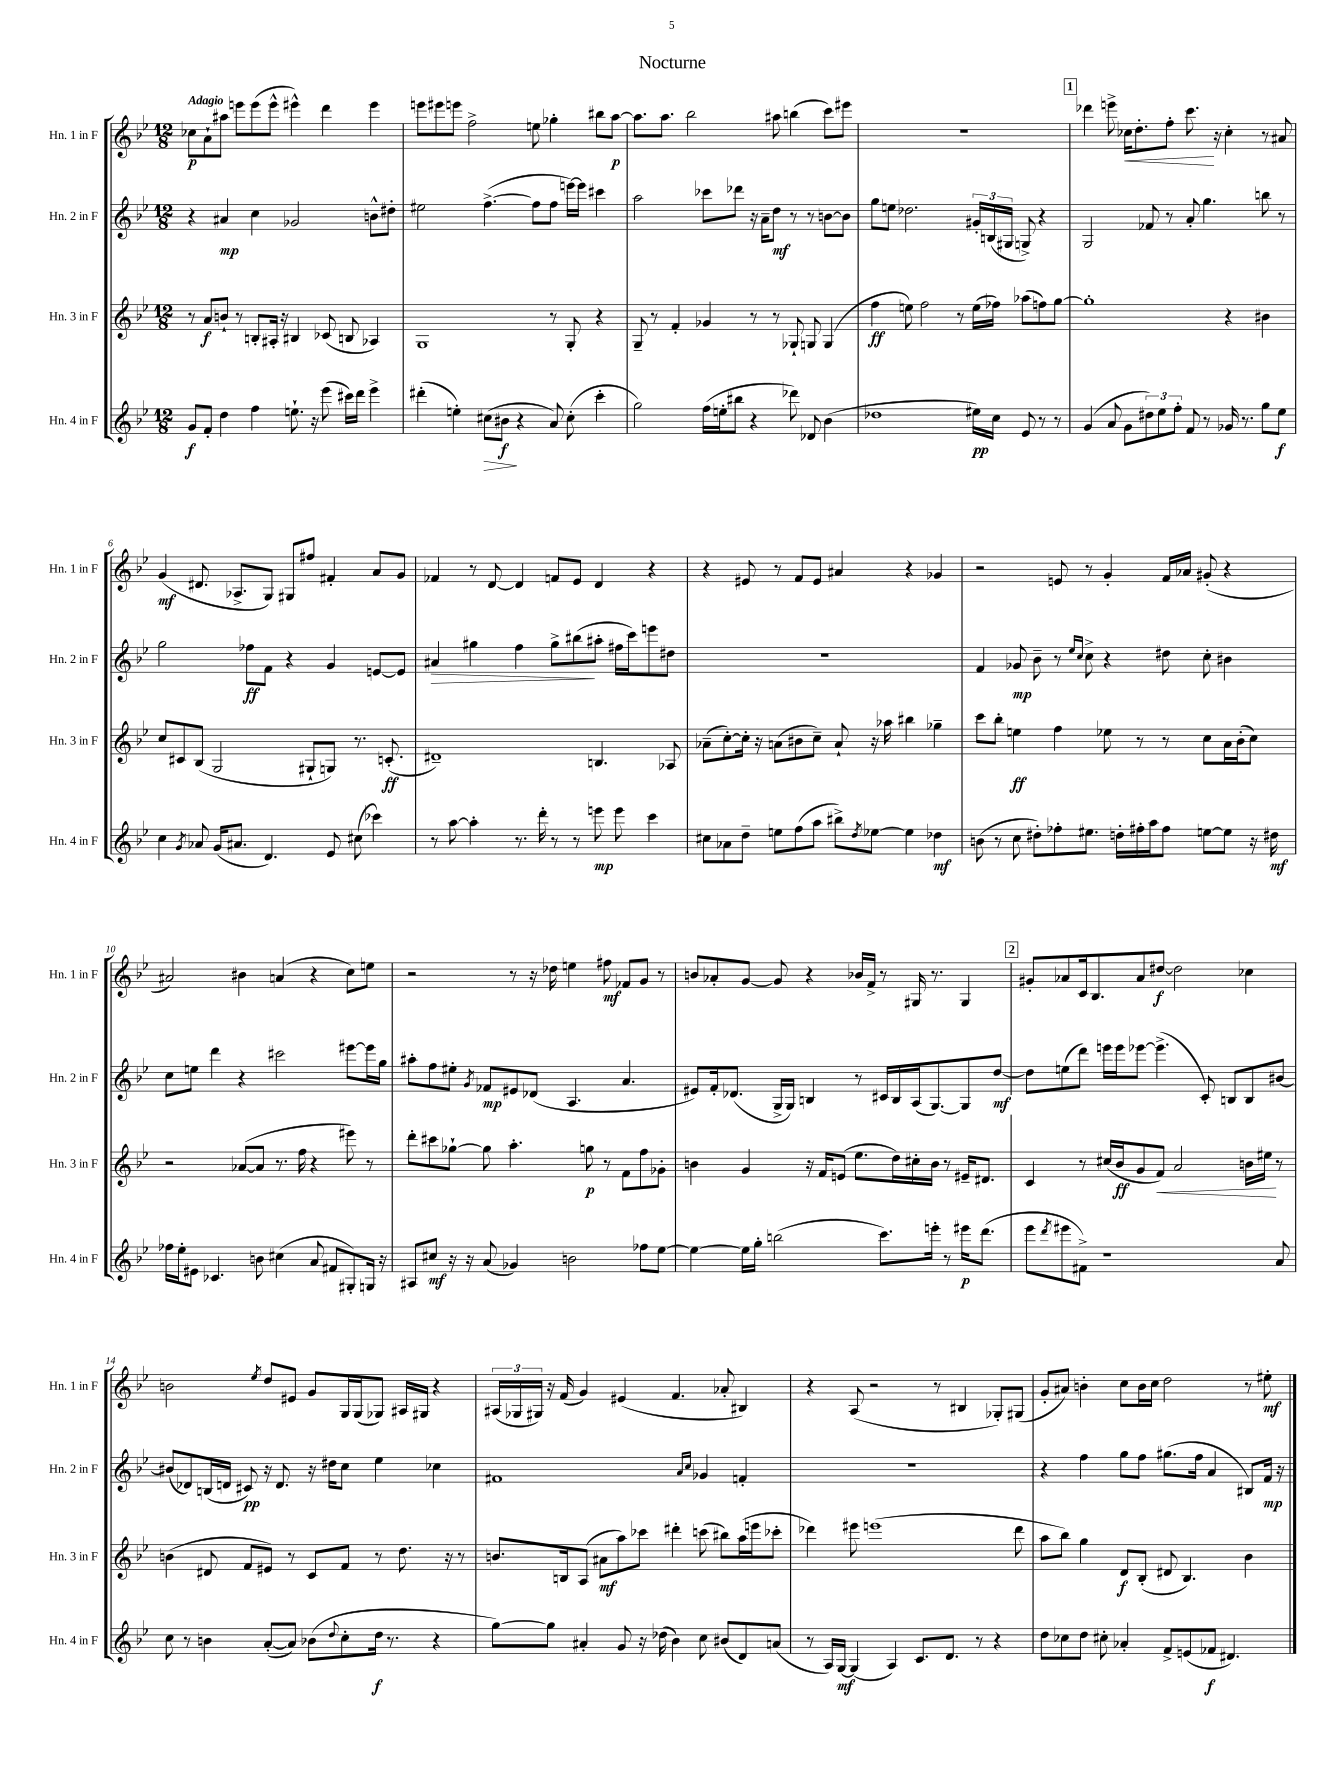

**kern	**dynam	**kern	**dynam	**kern	**dynam	**kern	**dynam
*part4	*part4	*part3	*part3	*part2	*part2	*part1	*part1
*staff4	*staff4	*staff3	*staff3	*staff2	*staff2	*staff1	*staff1
*I"Hn. 4 in F	*	*I"Hn. 3 in F	*	*I"Hn. 2 in F	*	*I"Hn. 1 in F	*
*I'Hn. 4 in F	*	*I'Hn. 3 in F	*	*I'Hn. 2 in F	*	*I'Hn. 1 in F	*
*clefG2	*	*clefG2	*	*clefG2	*	*clefG2	*
*k[b-e-]	*	*k[b-e-]	*	*k[b-e-]	*	*k[b-e-]	*
*M12/8	*	*M12/8	*	*M12/8	*	*M12/8	*
=1	=1	=1	=1	=1	=1	=1	=1
!	!	!	!	!	!	!LO:TX:a:B:t=Adagio	!
8g/L	f	8r	.	4r	.	8cc-X\L	p
8f'/J	.	8a/L	f	.	.	8a`\	.
4dd\	.	8bn`/J	.	4a#X/	mp	8aa#X\J	.
.	.	8r	.	.	.	8eeen\L	.
4ff\	.	8Bn'/L	.	4cc\	.	(8eee\	.
.	.	16A#X'/Jk	.	.	.	8eee^^\J	.
.	.	16r	.	.	.	.	.
8.een`\	.	4B#X/	.	2g-X/	.	4eee#X^^\)	.
16r	.	.	.	.	.	.	.
(8eee-\	.	(8c-X/	.	.	.	4ddd\	.
16ccc#X\LL)	.	8Bn/	.	.	.	.	.
16ddd\JJ	.	.	.	.	.	.	.
4eee-^\	.	4A-X/)	.	8bn^^\L	.	4eee#\	.
.	.	.	.	8dd#X'\J	.	.	.
=2	=2	=2	=2	=2	=2	=2	=2
(4ddd#X'\	.	1G	.	2ee#X\	.	8eeen\L	.
.	.	.	.	.	.	8eee#X\	.
4een'\)	.	.	.	.	.	8eeen\J	.
.	.	.	.	.	.	2ff^\	.
!	!LO:HP:b	!	!	!	!	!	!
(8cc#X\L	>	.	.	([4.ff^\	.	.	.
8b#X\J	f	.	.	.	.	.	.
4r	]	.	.	.	.	.	.
.	.	.	.	8ff\L]	.	8een\	.
8a/)	.	8r	.	8ff\J	.	4gg-X'\	.
(8cc#'\	.	8G'/	.	[16eeen\LL)	.	.	.
.	.	.	.	16eee\JJ]	.	.	.
4ccc'\	.	4r	.	4ccc#X\	.	8bb#X\L	.
.	.	.	.	.	.	[8aa\J	p
=3	=3	=3	=3	=3	=3	=3	=3
2gg\)	.	8G~/	.	2aa\	.	8.aa\L]	.
.	.	8r	.	.	.	.	.
.	.	.	.	.	.	8.aa\J	.
.	.	4f'/	.	.	.	.	.
.	.	.	.	.	.	2bb-\	.
(16ff\LL	.	4g-X/	.	8ccc-X\L	.	.	.
16een'\J	.	.	.	.	.	.	.
8bb#X\J	.	.	.	8ddd-X\J	.	.	.
4r	.	8r	.	16r	.	.	.
.	.	.	.	16a~\KL	.	.	.
.	.	8r	.	8dd\J	mf	8aa#X\	.
8ddd-X\)	.	8G-X`/	.	8r	.	(4bbn\	.
8d-X/	.	8Gn/	.	8r	.	.	.
(4b-\	.	(4G/	.	[8bn\L	.	8ccc\L)	.
.	.	.	.	8b\J]	.	8eee#X\J	.
=4	=4	=4	=4	=4	=4	=4	=4
1dd-X	.	4ff\	ff	8gg\L	.	1.r	.
.	.	.	.	8een\J	.	.	.
.	.	8een\)	.	2.dd-X\	.	.	.
.	.	2ff\	.	.	.	.	.
.	.	8r	.	.	.	.	.
16ee#X\LL)	pp	(16ee\LL	.	24g#X'/LL	.	.	.
.	.	.	.	(24Bn/	.	.	.
16cc\JJ	.	16ff-X\JJ)	.	.	.	.	.
.	.	.	.	24G#X/JJ	.	.	.
8e-/	.	(8aa-X\L	.	8Gn^/)	.	.	.
8r	.	8ffn\)	.	4r	.	.	.
8r	.	[8gg\J	.	.	.	.	.
!!LO:REH:place=s1:t=1
=5	=5	=5	=5	=5	=5	=5	=5
(4g/	.	1gg']	.	2G/	.	4ddd-X\	.
8a/	.	.	.	.	.	8eeen^\	.
!	!	!	!	!	!	!	!LO:HP:b
8g\L	.	.	.	.	.	16cc-X\KL	<
.	.	.	.	.	.	8.dd'\	.
12dd#X\)	.	.	.	8f-X/	.	.	.
12ee-\	.	.	.	.	.	.	.
.	.	.	.	8r	.	8ff'\J	.
12ff'\J	.	.	.	.	.	.	.
8f/	.	.	.	8a'/	.	8.ccc\	.
8r	.	.	.	4.gg\	.	.	.
.	.	.	.	.	.	16r	[
16g-X/	.	4r	.	.	.	4cc-'\	.
8.r	.	.	.	.	.	.	.
8gg\L	.	4b#X\	.	8bbn\	.	8r	.
8ee-\J	f	.	.	8r	.	8a#X/	.
!!LO:LB:g=z
=6	=6	=6	=6	=6	=6	=6	=6
4cc\	.	8cc/L	.	2gg\	.	(4g/	mf
.	.	8c#X/	.	.	.	.	.
8qg/	.	.	.	.	.	.	.
8a-X/	.	(8B-/J	.	.	.	8.d#X/	.
(16g/KL	.	2G/	.	.	.	.	.
8.a#X/J	.	.	.	.	.	8.A-X^/L	.
.	.	.	.	8ff-X\L	ff	.	.
4.d/)	.	.	.	8f\J	.	8G/J)	.
.	.	.	.	4r	.	8G#X/L	.
.	.	8G#X`/L	.	.	.	8ff#X/J	.
8e-/	.	8Gn/J)	.	4g/	.	4f#X'/	.
(8cc#X\	.	8.r	.	.	.	.	.
4ccc-X\)	.	.	.	[8en/L	.	8a/L	.
.	.	(8.cn'/	ff	.	.	.	.
.	.	.	.	8e/J]	.	8g/J	.
=7	=7	=7	=7	=7	=7	=7	=7
!	!	!	!	!	!LO:HP:b	!	!
8r	.	1d#X~)	.	4a#X/	>	4f-X/	.
[8aa\	.	.	.	.	.	.	.
4aa'\]	.	.	.	4gg#X\	.	8r	.
.	.	.	.	.	.	[8d/	.
8.r	.	.	.	4ff\	.	4d/]	.
16ddd'\	.	.	.	.	.	.	.
8r	.	.	.	8gg#^\L	.	8fn/L	.
8r	.	.	.	(8bb#X\	.	8e-/J	.
8eeen\	mp	4.Bn/	.	8aa#X'\J	]	4d/	.
8eee\	.	.	.	16ff#X\LL	.	.	.
.	.	.	.	16ccc\J)	.	.	.
4ccc\	.	.	.	8eeen\	.	4r	.
.	.	8A-X/	.	8dd#X\J	.	.	.
=8	=8	=8	=8	=8	=8	=8	=8
8cc#X\L	.	(8a-X~\L	.	1.r	.	4r	.
8a-X\	.	[8cc'\)	.	.	.	.	.
8dd~\J	.	16cc'\Jk]	.	.	.	8e#X/	.
.	.	16r	.	.	.	.	.
8een\L	.	(8an\L	.	.	.	8r	.
(8ff\	.	8b#X\	.	.	.	8f/L	.
8aa\J	.	8cc~\J)	.	.	.	8e#/J	.
8bb#X^\L)	.	8a`/	.	.	.	4a#X/	.
8qdd/	.	.	.	.	.	.	.
[8ee-X\J	.	16r	.	.	.	.	.
.	.	16aa-X\	.	.	.	.	.
4ee-\]	.	4bb#X\	.	.	.	4r	.
4dd-X\	mf	4gg-X~\	.	.	.	4g-X/	.
=9	=9	=9	=9	=9	=9	=9	=9
(8bn\	.	8ccc\L	.	4f/	.	2r	.
8r	.	8bb-'\J	.	.	.	.	.
8cc\	.	4een\	ff	8g-X/	mp	.	.
8dd#X'\L)	.	.	.	8b-~\	.	.	.
8ff-X'\	.	4ff\	.	8r	.	8en/	.
.	.	.	.	16qqee-/LL	.	.	.
.	.	.	.	16qqcc/JJ	.	.	.
8.ee#X\J	.	.	.	8cc^\	.	8r	.
.	.	8ee-X\	.	4r	.	4g'/	.
16ddn'\LL	.	.	.	.	.	.	.
16ff#X'\	.	8r	.	.	.	.	.
16aa\J	.	.	.	.	.	.	.
8ff#\J	.	8r	.	8dd#X\	.	16f/LL	.
.	.	.	.	.	.	16a-X/JJ	.
[8een\L	.	8cc\L	.	8cc'\	.	(8g#X'/	.
8ee\J]	.	16a\L	.	4b#X\	.	4r	.
.	.	(16b-'\J	.	.	.	.	.
16r	.	8cc\J)	.	.	.	.	.
16dd#X\	mf	.	.	.	.	.	.
!!LO:LB:g=z
=10	=10	=10	=10	=10	=10	=10	=10
16ff-X\LL	.	2r	.	8cc\L	.	2a#X/)	.
16ee-'\J	.	.	.	.	.	.	.
8e#X\J	.	.	.	8een\J	.	.	.
4.c-X/	.	.	.	4ddd\	.	.	.
.	.	([8a-X/L	.	4r	.	4b#X\	.
8bn\	.	8a-/J]	.	.	.	.	.
(4cc#X\	.	8.r	.	2ccc#X\	.	(4an/	.
.	.	16ff\	.	.	.	.	.
8a/	.	4r	.	.	.	4r	.
8f#X/L	.	.	.	.	.	.	.
8G#X'/)	.	8eee#X\)	.	[8eee#X\L	.	8cc\L)	.
16Gn/Jk	.	8r	.	16eee#\L]	.	8een\J	.
16r	.	.	.	16gg\JJ	.	.	.
=11	=11	=11	=11	=11	=11	=11	=11
8A#X/L	.	8ddd'\L	.	8aa#X'\L	.	2r	.
8cc#X/J	mf	8ccc#X\	.	8ff\	.	.	.
16r	.	[8gg-X`\J	.	8ee#X'\J	.	.	.
16r	.	.	.	.	.	.	.
.	.	.	.	8qg/	.	.	.
(8a/	.	8gg-\]	.	8f-X/L	mp	.	.
4g-X/)	.	4.aa'\	.	8e#X/	.	8r	.
.	.	.	.	(8d-X/J	.	16r	.
.	.	.	.	.	.	16dd-X\	.
2bn\	.	.	.	4.A/	.	4een\	.
.	.	8ggn\	p	.	.	.	.
.	.	8r	.	.	.	8ff#X\	mf
.	.	8f\L	.	4.a/	.	8f-X/L	.
8ff-X\L	.	8ff\	.	.	.	8g/J	.
[8ee-\J	.	8g-X'\J	.	.	.	8r	.
=12	=12	=12	=12	=12	=12	=12	=12
4ee-\_	.	4bn\	.	8e#X/L)	.	8bn/L	.
.	.	.	.	16f'/k	.	8a-X'/	.
.	.	.	.	(8.d-X/J	.	.	.
16ee-\LL]	.	4g/	.	.	.	[8g/J	.
16gg'\JJ	.	.	.	.	.	.	.
(2bbn\	.	.	.	16G^/LL	.	8g/]	.
.	.	.	.	16G/JJ)	.	.	.
.	.	16r	.	4Bn/	.	4r	.
.	.	16f/KL	.	.	.	.	.
.	.	(8en/J	.	.	.	.	.
.	.	8.ee-\L	.	8r	.	16b-X/LL	.
.	.	.	.	.	.	16f^/JJ	.
8.ccc\L)	.	.	.	16c#X/LL	.	8r	.
.	.	16dd\L)	.	16B/	.	.	.
.	.	16cc#X'\	.	(16A/J	.	16G#X/	.
16eeen'\Jk	.	16b\JJ	.	[8.G/)	.	8.r	.
8r	.	8r	.	.	.	.	.
16eee#X\KL	p	16e#X~/KL	.	8G/]	.	4G#/	.
(8.ddd\J	.	8.d#X/J	.	.	.	.	.
.	.	.	.	[8dd/J	mf	.	.
!!LO:REH:place=s1:t=2
=13	=13	=13	=13	=13	=13	=13	=13
8eee-\L	.	4c/	.	8dd\L]	.	8g#X'/L	.
8qddd/	.	.	.	.	.	.	.
8eee#X\	.	.	.	(8een\	.	8a-X/	.
8f#X^\J)	.	8r	.	8ddd\J)	.	16c/k	.
.	.	.	.	.	.	8.B-/	.
1r	.	(16cc#X/LL	.	16eeen\LL	.	.	.
.	.	16b-/J	ff	16eee\J	.	.	.
.	.	8g/	.	[8eee-X\J	.	8a-/	.
!	!	!	!LO:HP:b	!	!	!	!
.	.	8f/J)	<	(4.eee-^\]	.	[8dd#X/J	f
.	.	2a/	.	.	.	2dd#\]	.
.	.	.	.	8c'/)	.	.	.
.	.	.	.	8Bn/L	.	.	.
.	.	16bn\LL	.	8B/	.	4cc-X\	.
.	.	16ee#X\JJ	.	.	.	.	.
8a/	.	8r	[	[8b#X/J	.	.	.
!!LO:LB:g=z
=14	=14	=14	=14	=14	=14	=14	=14
8cc\	.	(4bn\	.	(8b#X/L]	.	2bn\	.
8r	.	.	.	8d-X/)	.	.	.
4bn\	.	8d#X/	.	(16Bn/L	.	.	.
.	.	.	.	16dn/JJ	.	.	.
.	.	8f/L	.	8c#X/)	pp	.	.
.	.	.	.	.	.	8qee-/	.
([8a'/L	.	8e#X/J)	.	16r	.	8dd/L	.
.	.	.	.	8.d/	.	.	.
8a/J])	.	8r	.	.	.	8e#X/J	.
(8b-X\L	.	8c/L	.	16r	.	8g/L	.
.	.	.	.	16dd#X\KL	.	.	.
8qqdd/	.	.	.	.	.	.	.
8cc'\	.	8f/J	.	8cc\J	.	16G/L	.
.	.	.	.	.	.	(16G/J	.
16dd\Jk	f	8r	.	4ee-\	.	8G-X/J)	.
8.r	.	.	.	.	.	.	.
.	.	8.dd\	.	.	.	16A#X/LL	.
.	.	.	.	.	.	16G#X/JJ	.
4r	.	.	.	4cc-X\	.	4r	.
.	.	16r	.	.	.	.	.
.	.	8r	.	.	.	.	.
=15	=15	=15	=15	=15	=15	=15	=15
[8gg\L)	.	8.bn/L	.	1f#X	.	(24A#X/LL	.
.	.	.	.	.	.	24G-X/	.
.	.	.	.	.	.	24G#X/JJ)	.
8gg\J]	.	.	.	.	.	16r	.
.	.	16Bn/k	.	.	.	(16f/	.
4a#X'/	.	(8A/J	.	.	.	4g/)	.
.	.	8a#X\L	mf	.	.	.	.
8g/	.	8aa\)	.	.	.	(4e#X/	.
16r	.	8ccc-X\J	.	.	.	.	.
(16dd-X\	.	.	.	.	.	.	.
4b-\)	.	4ddd#X'\	.	.	.	4.f/	.
.	.	.	.	16qqa/LL	.	.	.
.	.	.	.	16qqcc/JJ	.	.	.
8cc\	.	(8cccn\	.	4g-X/	.	.	.
(8b#X/L	.	8bb#X\L)	.	.	.	8a-X'/	.
8d/)	.	(16aa\L	.	4fn'/	.	4B#X/)	.
.	.	16eeen\J	.	.	.	.	.
(8an/J	.	8ccc-X'\J	.	.	.	.	.
=16	=16	=16	=16	=16	=16	=16	=16
8r	.	4ddd-X\)	.	1.r	.	4r	.
16A/LL)	.	.	.	.	.	.	.
[16G/JJ	mf	.	.	.	.	.	.
(4G/]	.	8eee#X\	.	.	.	(8A/	.
.	.	(1eeen	.	.	.	2r	.
4A/)	.	.	.	.	.	.	.
8.c/L	.	.	.	.	.	.	.
.	.	.	.	.	.	8r	.
8.d/J	.	.	.	.	.	.	.
.	.	.	.	.	.	4B#X/	.
8r	.	.	.	.	.	.	.
4r	.	.	.	.	.	8G-X'/L)	.
.	.	8ddd-\	.	.	.	(8G#X/J	.
=17	=17	=17	=17	=17	=17	=17	=17
8dd\L	.	8aa\L	.	4r	.	8g'/L	.
8cc-X\	.	8bb-\J)	.	.	.	8a#X/J)	.
8dd\J	.	4gg\	.	4ff\	.	4bn'\	.
8cc#X'\	.	.	.	.	.	.	.
4a-X'/	.	8d/L	f	8gg\L	.	8cc\L	.
.	.	(8B-'/J	.	8ff\J	.	16b\L	.
.	.	.	.	.	.	16cc\JJ	.
8f^/L	.	8d#X/	.	(8.gg#X\L	.	2dd\	.
(8en/	.	4.B-/)	.	.	.	.	.
.	.	.	.	16ff\Jk	.	.	.
8f-X/J	f	.	.	4a/	.	.	.
4.d#X/)	.	.	.	.	.	.	.
.	.	4b-\	.	8B#X/L)	.	8r	.
.	.	.	.	16f/Jk	mp	8ee#X'\	mf
.	.	.	.	16r	.	.	.
==	==	==	==	==	==	==	==
*-	*-	*-	*-	*-	*-	*-	*-
